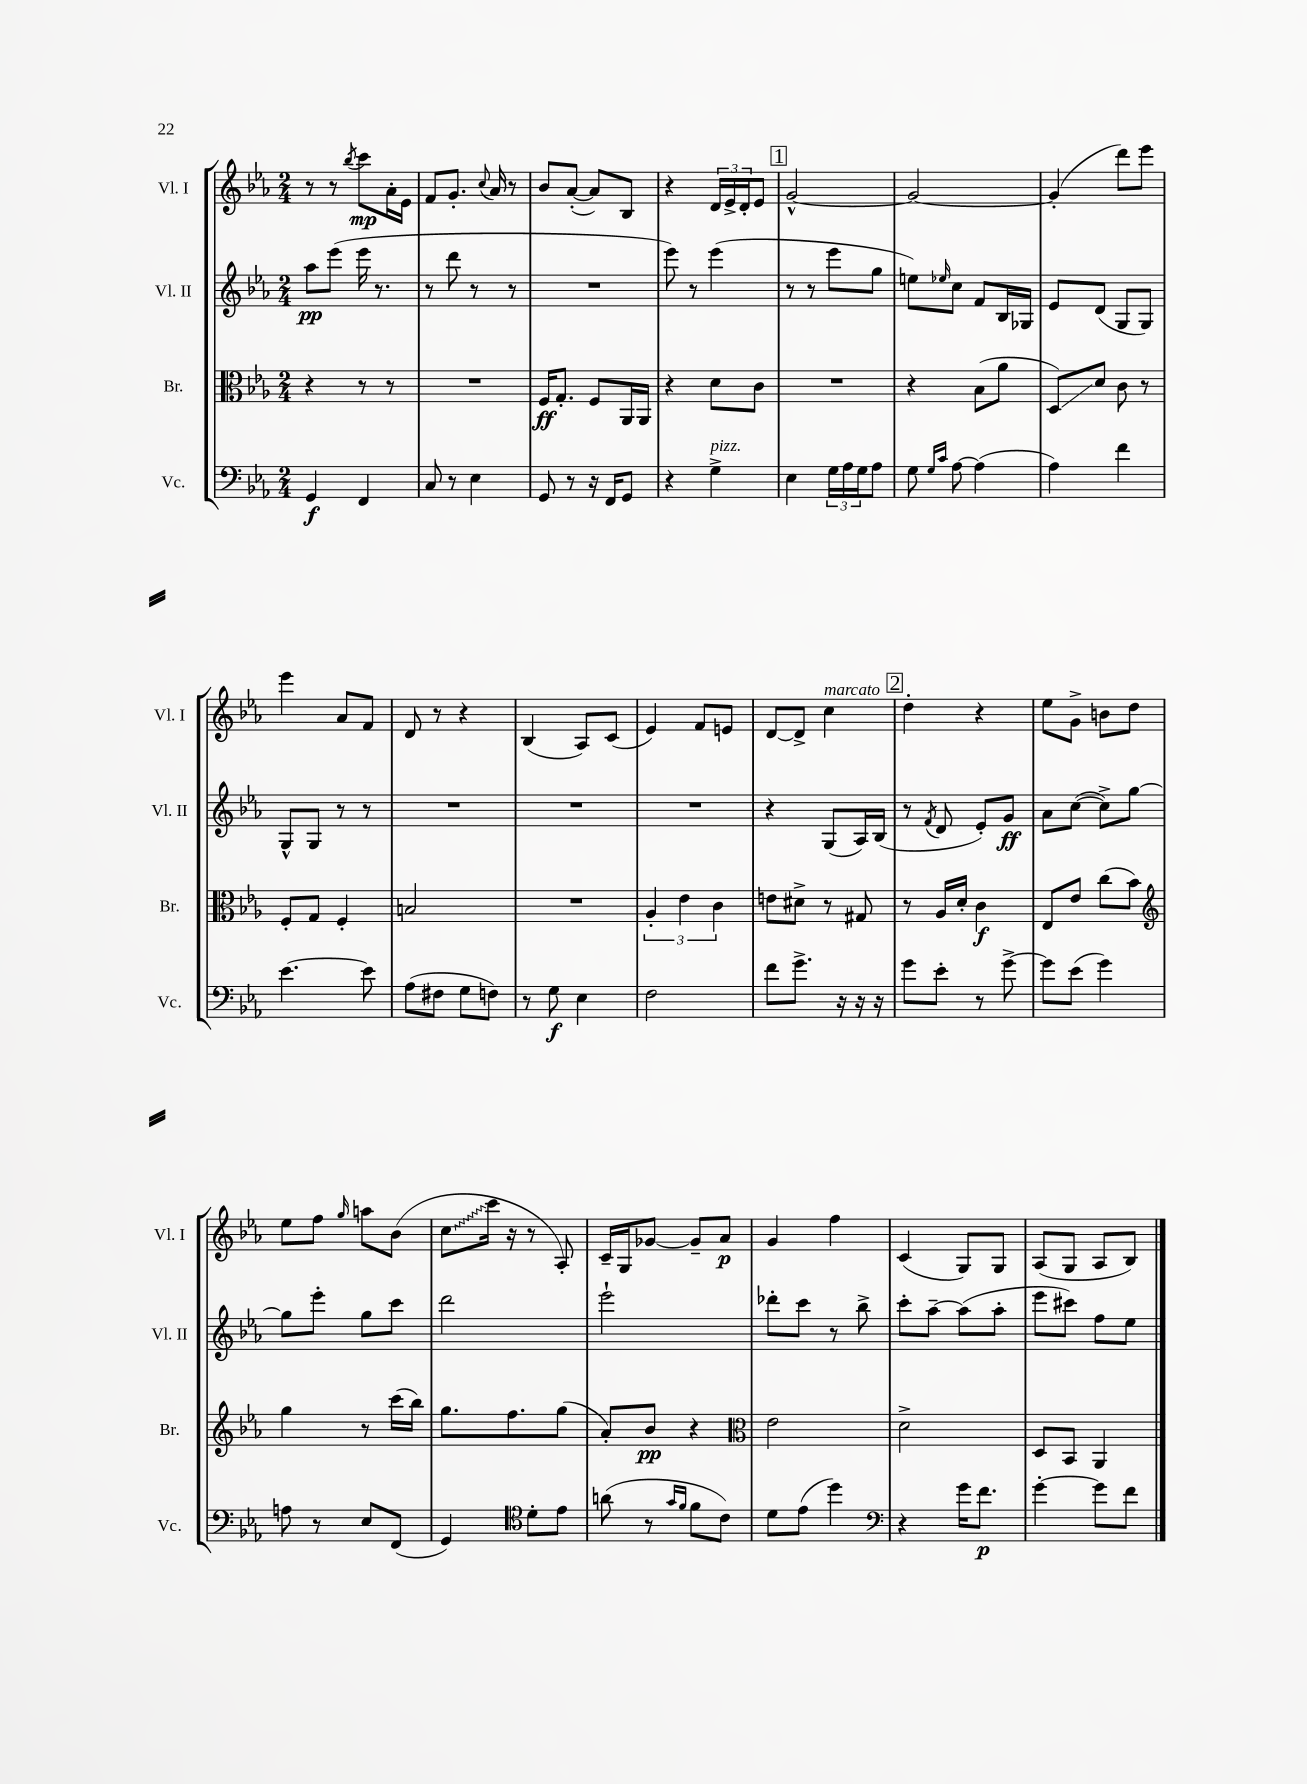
<<
\new StaffGroup <<
\new Staff = "s0" \with { instrumentName = "Vl. I" shortInstrumentName = "Vl. I" } {
    \clef treble \key ees \major \numericTimeSignature \time 2/4
    r8 r8 \acciaccatura { bes''8 } c'''8\mp aes'16-. ees'16 |
    f'8 g'8.-. \appoggiatura { c''8 } aes'16 r8 |
    bes'8 aes'8~-.( aes'8) bes8 |
    r4 \tuplet 3/2 { d'16 ees'16-> d'16-. } ees'8 |
    \mark \markup { \box "1" } g'2~-^ |
    g'2~ |
    g'4-.( d'''8) ees'''8 |
    ees'''4 aes'8 f'8 |
    d'8 r8 r4 |
    bes4( aes8) c'8( |
    ees'4) f'8 e'8 |
    d'8~ d'8-> c''4^\markup { \italic "marcato" } |
    \mark \markup { \box "2" } d''4-. r4 |
    ees''8 g'8-> b'8 d''8 |
    ees''8 f''8 \grace { g''16 } a''8 bes'8( |
    \once \override Glissando.style = #'zigzag c''8\glissando c'''16 r16 r8 aes8-.) |
    c'16-- g16 ges'8~ ges'8-- aes'8\p |
    g'4 f''4 |
    c'4( g8) g8 |
    aes8( g8 aes8 bes8) \bar "|." |
}
\new Staff = "s1" \with { instrumentName = "Vl. II" shortInstrumentName = "Vl. II" } {
    \clef treble \key ees \major \numericTimeSignature \time 2/4
    aes''8\pp ees'''8( ees'''16 r8. |
    r8 d'''8 r8 r8 |
    R2 |
    ees'''8) r8 ees'''4( |
    \mark \markup { \box "1" } r8 r8 ees'''8 g''8 |
    e''8) \grace { ees''16 } c''8 f'8 bes16 ges16 |
    ees'8 d'8( g8 g8) |
    g8-^ g8 r8 r8 |
    R2 |
    R2 |
    R2 |
    r4 g8( aes16) bes16( |
    \mark \markup { \box "2" } r8 \acciaccatura { f'8 } d'8 ees'8-.) g'8\ff |
    aes'8 c''8~( c''8->) g''8~ |
    g''8 ees'''8-. g''8 c'''8 |
    d'''2 |
    ees'''2-! |
    des'''8-. c'''8 r8 bes''8-> |
    c'''8-. aes''8~-- aes''8( aes''8-. |
    ees'''8 cis'''8) f''8 ees''8 \bar "|." |
}
\new Staff = "s2" \with { instrumentName = "Br." shortInstrumentName = "Br." } {
    \clef alto \key ees \major \numericTimeSignature \time 2/4
    r4 r8 r8 |
    R2 |
    f16\ff g8.-. f8 aes,16 aes,16 |
    r4 d'8 c'8 |
    \mark \markup { \box "1" } R2 |
    r4 bes8( aes'8 |
    d8\glissando) d'8 c'8 r8 |
    f8-. g8 f4-. |
    b2 |
    R2 |
    \tuplet 3/2 { aes4-. ees'4 c'4 } |
    e'8 dis'8-> r8 gis8 |
    \mark \markup { \box "2" } r8 aes16 d'16-. c'4\f |
    ees8 ees'8 c''8( bes'8) |
    \clef treble g''4 r8 c'''16( bes''16) |
    g''8. f''8. g''8( |
    aes'8-.) bes'8\pp r4 |
    \clef alto ees'2 |
    d'2-> |
    d8 bes,8 aes,4 \bar "|." |
}
\new Staff = "s3" \with { instrumentName = "Vc." shortInstrumentName = "Vc." } {
    \clef bass \key ees \major \numericTimeSignature \time 2/4
    g,4\f f,4 |
    c8 r8 ees4 |
    g,8 r8 r16 f,16 g,8 |
    r4 g4->^\markup { \italic "pizz." } |
    \mark \markup { \box "1" } ees4 \tuplet 3/2 { g16 aes16 g16 } aes8 |
    g8 \grace { g16 c'16 } aes8~ aes4( |
    aes4) f'4 |
    ees'4.~ ees'8 |
    aes8( fis8 g8 f8) |
    r8 g8\f ees4 |
    f2 |
    f'8 g'8.-> r16 r16 r16 |
    \mark \markup { \box "2" } g'8 ees'8-. r8 g'8~-> |
    g'8 ees'8( g'4) |
    a8 r8 ees8 f,8( |
    g,4) \clef tenor d'8-. ees'8 |
    a'8( r8 \grace { g'16 f'16 } f'8 c'8) |
    d'8 ees'8( d''4) |
    \clef bass r4 g'16 f'8.\p |
    g'4~-. g'8 f'8 \bar "|." |
}
>>
>>
\layout { \context { \Score \remove "Bar_number_engraver" } }
